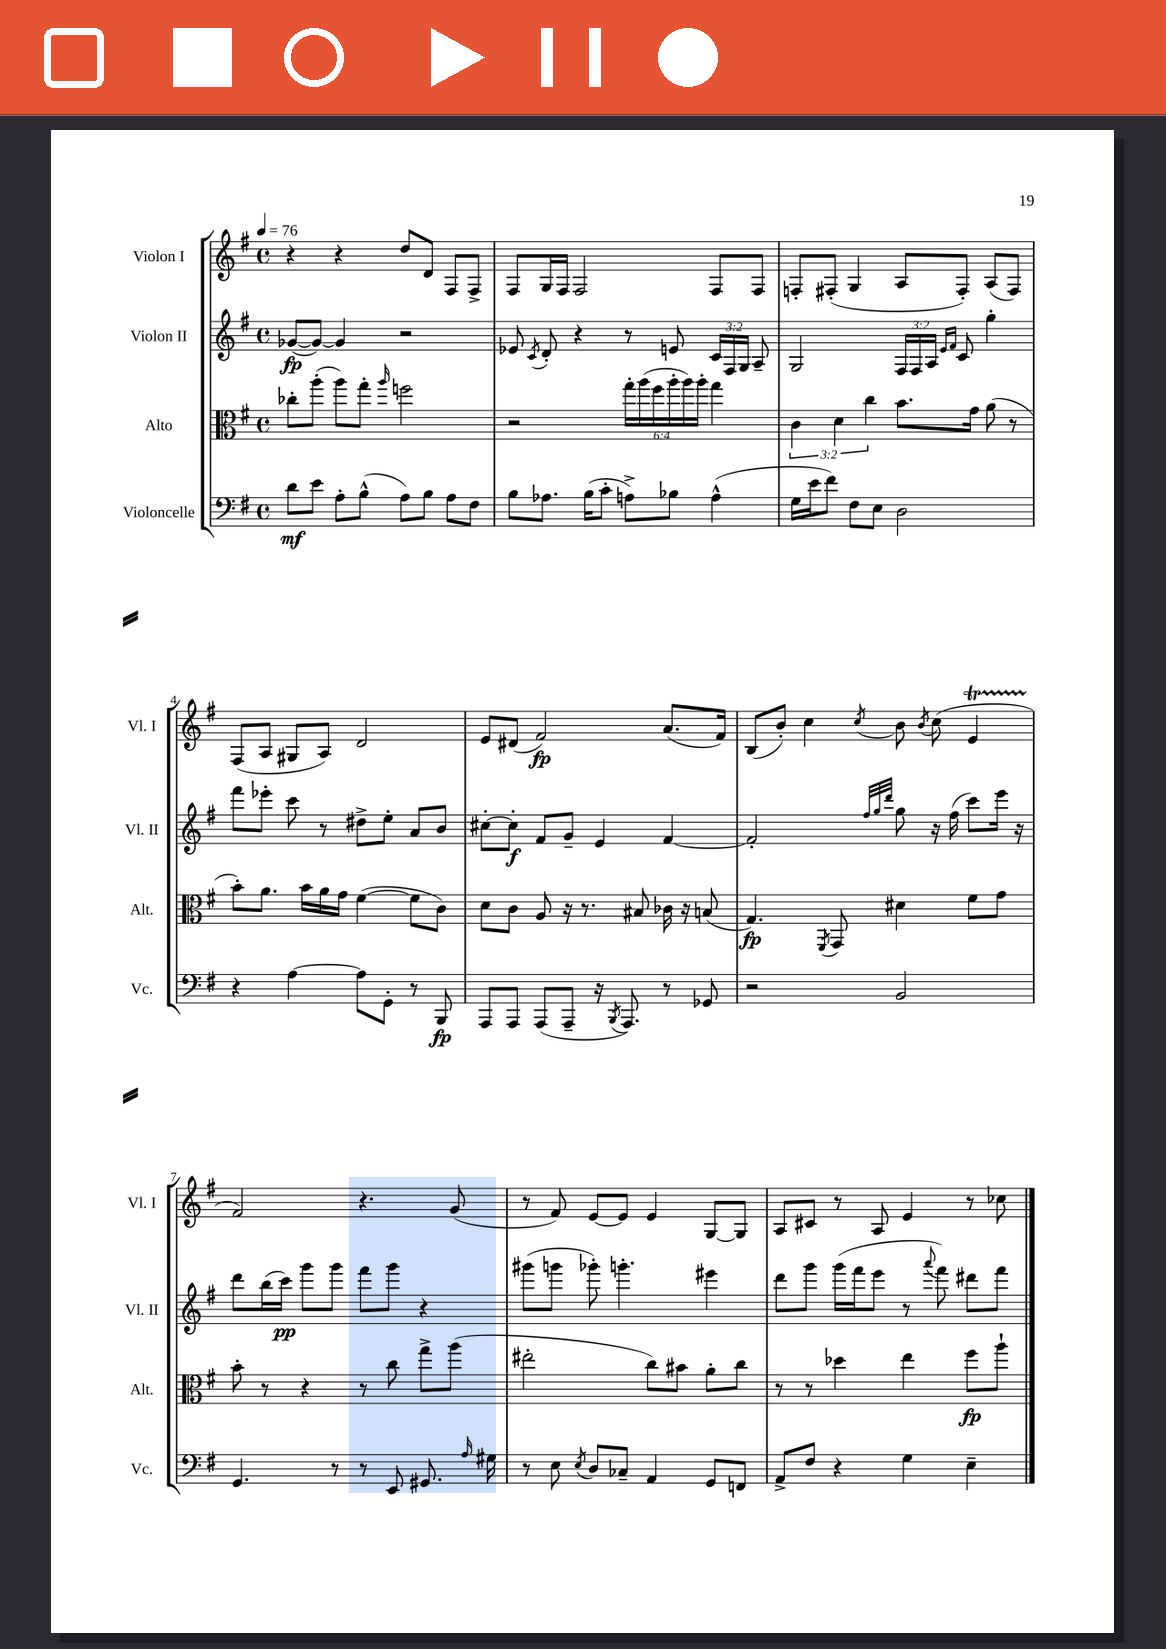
<<
\new StaffGroup <<
\new Staff = "s0" \with { instrumentName = "Violon I" shortInstrumentName = "Vl. I" } {
    \clef treble \key g \major \defaultTimeSignature \time 4/4 \tempo 4 = 76
    \autoBeamOff r4 r4 d''8[ d'8] fis8[ fis8]-> |
    fis8[ g16 fis16] fis2 fis8[ fis8] |
    f8[-. fis8]-.( g4 a8[ fis8]-.) a8[( fis8]) |
    fis8[( a8] gis8[ a8]) d'2 |
    e'8[ dis'8]( fis'2\fp) a'8.[( fis'16]) |
    b8[( b'8]-.) c''4 \acciaccatura { c''8 } b'8 \acciaccatura { b'8 } c''8( e'4\startTrillSpan |
    fis'2\stopTrillSpan) r4. g'8( |
    r8 fis'8) e'8[~ e'8] e'4 g8[~ g8] |
    a8[ cis'8] r8 a8 e'4 r8 ces''8 \bar "|." |
}
\new Staff = "s1" \with { instrumentName = "Violon II" shortInstrumentName = "Vl. II" } {
    \clef treble \key g \major \defaultTimeSignature \time 4/4 \override Staff.TupletNumber.text = #tuplet-number::calc-fraction-text
    \autoBeamOff ges'8[~\fp( ges'8]~) ges'4 r2 |
    ees'8 \acciaccatura { c'8 } d'8-. r4 r8 e'8 \tuplet 3/2 { c'16[ fis16 g16] } a8-- |
    g2 \tuplet 3/2 { fis16[ fis16 a16] } \grace { e'16[ fis'16] } c'8 g''4-. |
    fis'''8[ ees'''8]-. c'''8 r8 dis''8[-> e''8]-. a'8[ b'8] |
    cis''8[~-. cis''8]-.\f fis'8[ g'8]-- e'4 fis'4~ |
    fis'2-. \grace { fis''32[ g''32 d'''32] } g''8 r16 fis''16( c'''8[) e'''16] r16 |
    d'''8[ b''16( c'''16]\pp) g'''8[ g'''8] fis'''8[ g'''8] r4 |
    gis'''8[( g'''8] ges'''8-.) g'''4.-. eis'''4 |
    d'''8[ g'''8] g'''16[( fis'''16 e'''8] r8 \appoggiatura { a'''8 } fis'''8) dis'''8[ fis'''8] \bar "|." |
}
\new Staff = "s2" \with { instrumentName = "Alto" shortInstrumentName = "Alt." } {
    \clef alto \key g \major \defaultTimeSignature \time 4/4 \override Staff.TupletNumber.text = #tuplet-number::calc-fraction-text
    \autoBeamOff ces''8[-. a''8]-.( a''8[) g''8]-. \grace { a''16 } f''2 |
    r2 \tuplet 6/4 { g''16[-. a''16( fis''16 a''16-. a''16) a''16]-. } g''4 |
    \tuplet 3/2 { c'4 d'4 c''4 } b'8.[ g'16] a'8( r8 |
    b'8[-.) a'8.] b'16[ a'16 g'16] fis'4~( fis'8[ c'8]) |
    d'8[ c'8] a8 r16 r8. bis8 ces'16 r16 b8( |
    g4.\fp) \acciaccatura { fis,8 } g,8 dis'4 fis'8[ g'8] |
    b'8-. r8 r4 r8 c''8 g''8[-> a''8]( |
    eis''2-. c''8[) bis'8] a'8[-. c''8] |
    r8 r8 des''4 e''4 fis''8[\fp a''8]-! \bar "|." |
}
\new Staff = "s3" \with { instrumentName = "Violoncelle" shortInstrumentName = "Vc." } {
    \clef bass \key g \major \defaultTimeSignature \time 4/4
    \autoBeamOff d'8[\mf e'8] a8[-. b8]-^( a8[) b8] a8[ fis8] |
    b8[ aes8.] b16[( c'8]-. a8[->) bes8] a4-^( |
    g16[ e'16 fis'8]) fis8[ e8] d2 |
    r4 a4~ a8[ g,8]-. r8 b,,8\fp |
    a,,8[ a,,8] a,,8[( a,,8]-- r16 \acciaccatura { b,,8 } a,,8.) r8 ges,8 |
    r2 b,2 |
    g,4. r8 r8 e,8 gis,8. \grace { a16 } gis16 |
    r8 e8 \acciaccatura { e8 } d8[ ces8]-- a,4 g,8[ f,8] |
    a,8[-> fis8] r4 g4 e4-- \bar "|." |
}
>>
>>
